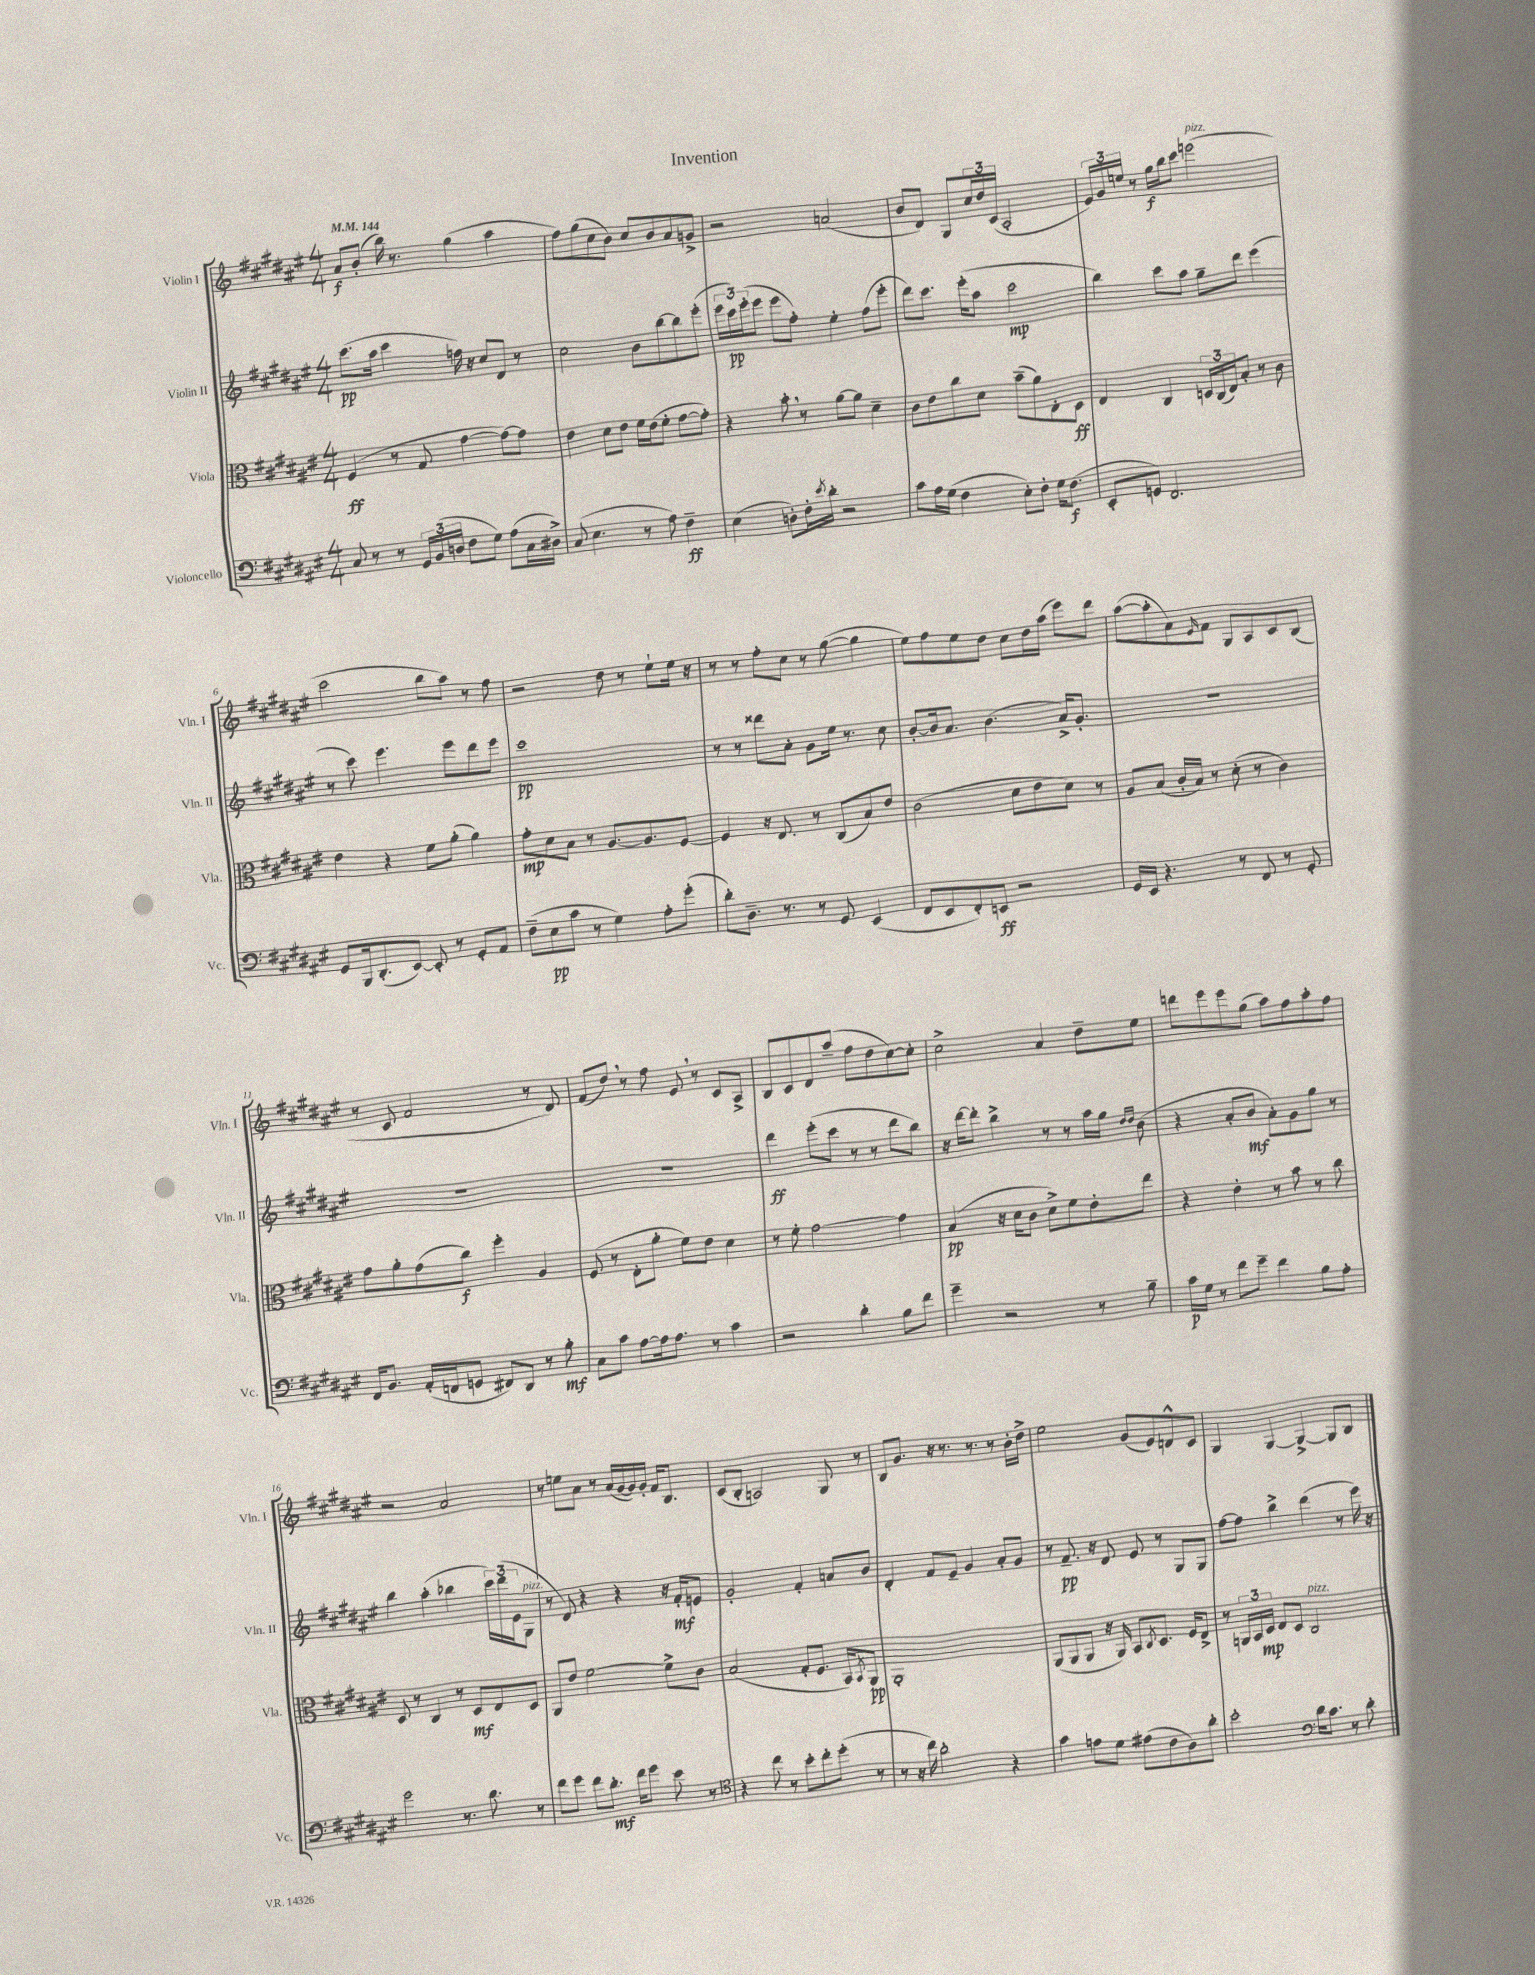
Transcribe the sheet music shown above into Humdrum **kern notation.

**kern	**kern	**kern	**kern
*staff4	*staff3	*staff2	*staff1
*clefF4	*clefC3	*clefG2	*clefG2
*k[f#c#g#d#a#e#]	*k[f#c#g#d#a#e#]	*k[f#c#g#d#a#e#]	*k[f#c#g#d#a#e#]
*M4/4	*M4/4	*M4/4	*M4/4
*MM144	*MM144	*MM144	*MM144
8C#	(4F#	(8.ccc#	8a#
8r	.	.	(8b'
.	.	16aa#	.
8r	8r	4ccc#	16bb)
.	.	.	8.r
24GG#	8G#	.	.
(24BB	.	.	.
24D	.	.	.
8F#	[4g#	16ff)	(4gg#
.	.	16r	.
8G#)	.	8cc#	.
(8A#	8g#_)	8d#	4aa#
16C#	8g#]	8r	.
16D#^)	.	.	.
=	=	=	=
(8C#	4e#	2cc#	8ff#)
4.E#	.	.	(8gg#
.	8d#	.	8cc#
.	8e#	.	8b)
8r	16f#	8b	8cc#
.	(16e#	.	.
8A#)	8f#'	[8bb	8b
4F#~	[8g#	8bb]	8a#
.	8g#'])	(8eee#'	8g^
=	=	=	=
(4E#	4r	24eee#	2r
.	.	24ccc#)	.
.	.	(24eee#'	.
.	.	8eee#	.
8D')	8b'	8eee#	.
16F#'	8r	8ff#')	.
8qe#	.	.	.
16d#'	.	.	.
2r	[8a#	4ee#'	(2a
.	8a#]	.	.
.	4d#~	(8ff#	.
.	.	8eee#'	.
=	=	=	=
8c#	8c#	8ddd#)	8b
16A#	8e#	8.ccc#	8d#)
(16G#	.	.	.
4F#	8cc#	.	8G#
.	.	(16eee#'	.
.	8d#	8aa#	24cc#
.	.	.	24dd#
.	.	.	(24c#
8E#')	(8b~	2ccc#	2A#'
8F#'	8a#)	.	.
16G#	8E#'	.	.
(8.F#	.	.	.
.	8D#	.	.
=	=	=	=
8EE#'	4E#	4bb)	24e#)
.	.	.	24g#
.	.	.	24ee
8GG)	.	.	8r
2.FF#	4C#	8ccc#	16gg#
.	.	.	16bb
.	.	8aa#	8ccc#
.	24D	8gg#~	(2eee
.	(24C#	.	.
.	24E#)	.	.
.	8B'	8ddd#	.
.	8r	(4eee#	.
.	8c#	.	.
=	=	=	=
8GG#	4e#	8r	2ccc#
16BBB	.	8ccc#)	.
(8.DD#'	.	.	.
.	4r	4.eee#	.
[8EE#)	.	.	.
8EE#']	8f#	.	8bb
8r	(8a#'	8eee#	8aa#)
8GG#'	4a#)	8ddd#	8r
8AA#	.	8eee#	8ff#
=	=	=	=
(8F#~	8g#'	1ccc#	2r
8E#	8d#	.	.
8c#	8B	.	.
8r	8r	.	.
4G#)	[8.A#	.	8dd#
.	.	.	8r
.	8.A#]	.	.
8A#'	.	.	8ee#`
(8g#'	[8F#	.	16ee#
.	.	.	16r
=	=	=	=
8d#')	4F#]	8r	8r
8.D#~	.	8r	8r
.	16r	8ddd##	8ff#'
8.r	8.E#	.	.
.	.	8a#'	8cc#
8r	8r	8g#	8r
8GG#	(8C#	16ee#	([8gg#
.	.	8.r	.
(4EE#	8B)	.	4gg#]
.	8e#	8cc#	.
=	=	=	=
8FF#	(2c#	[8b'	8ee#)
8EE#	.	16b]	8ff#
.	.	8.a#	.
8FF#')	.	.	8ee#
8EE	.	(4.b	8dd#
2r	8d#	.	8cc#
.	8e#	.	16dd#
.	.	.	(16aa#
.	8d#)	16a#^)	8eee#)
.	.	8.g#'	.
.	8r	.	8ddd#
=	=	=	=
16GG#	8A#	1r	([8aa#
16EE#	.	.	.
4.r	(8B	.	8aa#']
.	16c#'	.	8a#)
.	16B)	.	.
.	.	.	16qqe#
.	8r	.	8f#
8r	(8d#'	.	8G#
8FF#	8r	.	8A#
8r	4c#)	.	8c#
8GG#'	.	.	(8B
=	=	=	=
16FF#	8g#	1r	8r
8.BB	.	.	.
.	8a#'	.	8c#
(16AA#'	(8g#	.	2f#
16FF	.	.	.
8GG	8cc#)	.	.
8FF#)	4ff#'	.	.
8DD#	.	.	.
8r	4A#	.	8r
8B'	.	.	8d#)
=	=	=	=
8C#	(8F#	1r	(8f#
8c#	8r	.	8dd#)
[8A#	8E#'	.	8r
16A#]	8a#'	.	8ff#
8.A#	.	.	.
.	8f#)	.	8e#
8r	8e#	.	8r
4c#	4d#	.	8c#
.	.	.	8A#^
=	=	=	=
2r	8r	4ddd#	8B
.	8f#'	.	8c#
.	[2g#	(8eee#'	8d#
.	.	8ccc#	(8aa#~
4d#'	.	8r	8ff#
.	.	8r	8dd#
8B	4g#]	8ddd#	[8cc#)
8f#	.	8bb)	8cc#']
=	=	=	=
4g#~	(4B	16r	2cc#^
.	.	[16ddd#	.
.	.	8ddd#']	.
2r	16r	4bb^	.
.	16d#	.	.
.	8c#	.	.
.	8d#^)	8r	4a#
.	8f#	8r	.
8r	8e#'	16aa#	8dd#~
.	.	16gg#	.
.	.	16qqdd#	.
.	.	16qqdd#	.
8B~	8ee#	(8b	8ee#
=	=	=	=
16c#	4r	4r	8ddd
16G#	.	.	.
8r	.	.	8eee#
8f#	4e#'	8a#'	8eee#
8g#~	.	8b	(8gg#
4f#	8r	8a#')	8aa#)
.	8b	8g#	8ff#
8B	8r	8gg#	8aa#'
8A#'	8cc#	8r	8ff#
=	=	=	=
2g#	8D#	4bb	2r
.	8r	.	.
.	4C#	(4aa#'	.
8.r	8r	4bb-	2a#
.	8D#	.	.
8.d#	.	.	.
.	8E#	24ccc#)	.
.	.	(24ddd#	.
.	.	24e#	.
8r	8D#	8G#	.
=	=	=	=
8f#	8AA#	8r	8r
8g#	8e#	8d#)	8ee
8f#	[2f#	4r	8a#
8.d#'	.	.	8r
.	.	4r	(16a#
16f#	.	.	[16g#
8g#	.	.	16g#])
.	.	.	16g#'
8e#	8f#^]	16r	16f#
.	.	16f#'	8.B
8r	8c#	8e	.
=	=	=	=
*clefC4	*	*	*
4r	(2B	2g#'	(8c#
.	.	.	8B'
8cc#	.	.	2A)
8r	.	.	.
8b'	8G#'	4f#'	.
8cc#'	8.F#	.	.
(8dd#'	.	8a	8G#
.	16BB)	.	.
.	8qBB	.	.
8r	8AA#	8b	8r
=	=	=	=
8r	1AA#'	4d#'	8B
16r	.	.	8.g#
16cc#)	.	.	.
2a#'	.	8f#	.
.	.	.	16r
.	.	8e#~	8.r
.	.	4g#	.
.	.	.	8.r
4r	.	8a#'	8r
.	.	8g#	16b'
.	.	.	16dd#^
=	=	=	=
4g#	(8AA#	8r	2ee#
.	8AA#	8.f#~	.
8e	8AA#	.	.
.	.	16r	.
8d#	16r	8d#	.
.	16AA#)	.	.
(8e#	8BB	8e#	(8g#
.	8qC#	.	.
8c#	8.D#	8r	8e#)
8A#)	.	8G#	8d^^
.	16F#	.	.
8a#'	8E#^	8G#	8c#
=	=	=	=
2b'	8r	[8ff#	4G#
.	24AA	8ff#]	.
.	24BB	.	.
.	24D#	.	.
.	8E#	4bb^	[4G#
.	8D#	.	.
*clefF4	*	*	*
16d#	2C#	(4ddd#	4G#^_
8.c#	.	.	.
8r	.	8r	8G#]
8d#'	.	16eee#)	8B
.	.	16r	.
==	==	==	==
*-	*-	*-	*-
